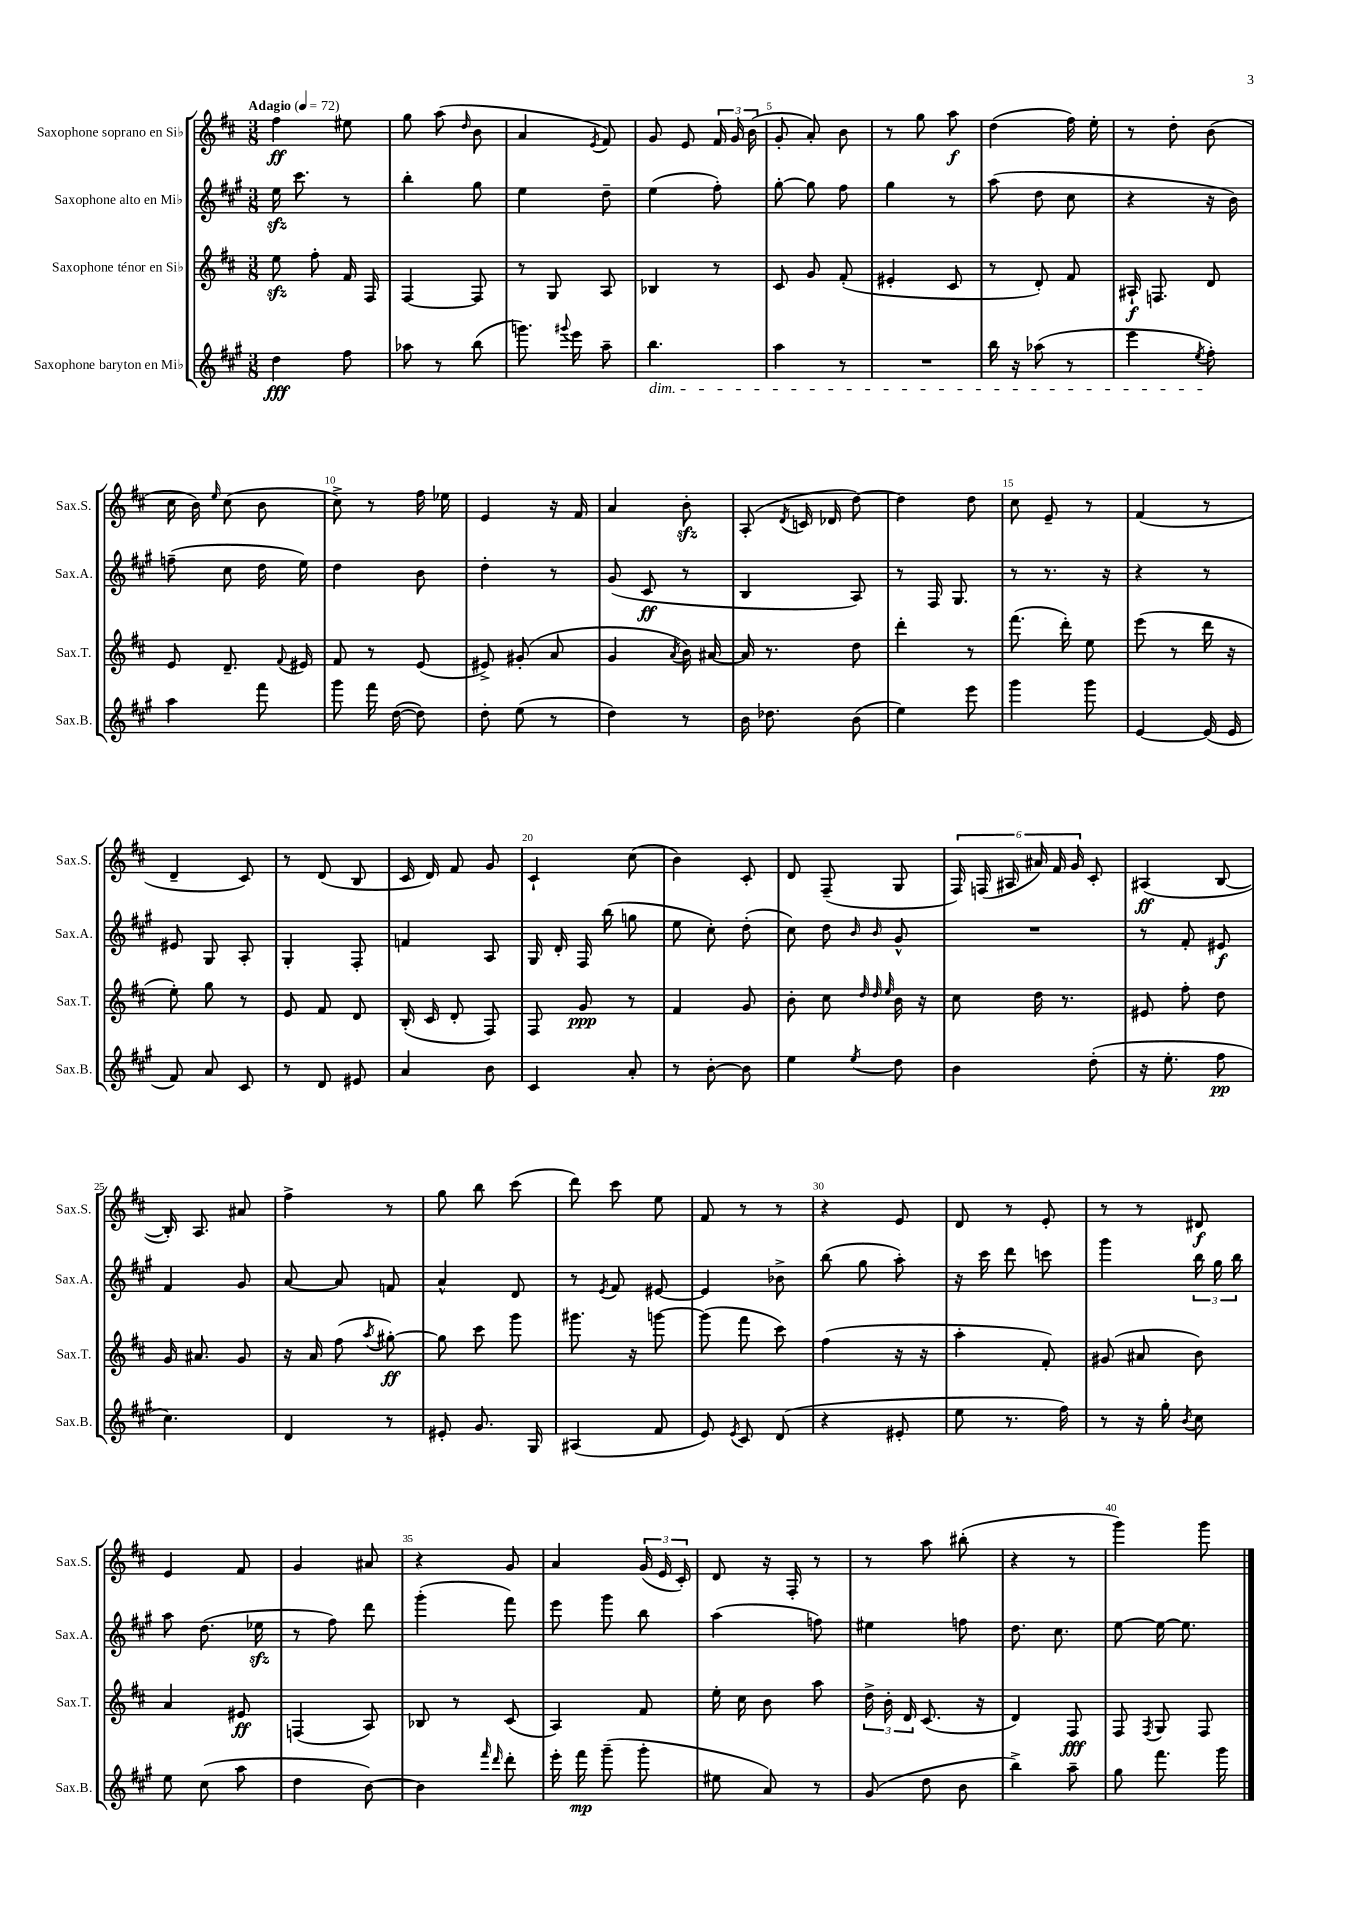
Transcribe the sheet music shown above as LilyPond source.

<<
\new StaffGroup <<
\new Staff = "s0" \with { instrumentName = "Saxophone soprano en Sib" shortInstrumentName = "Sax.S." } {
    \clef treble \key d \major \numericTimeSignature \time 3/8 \tempo "Adagio" 4 = 72
    \autoBeamOff fis''4\ff eis''8 |
    g''8 a''8( \grace { d''16 } b'8 |
    a'4 \acciaccatura { e'8 } fis'8) |
    g'8 e'8 \tuplet 3/2 { fis'16 g'16 b'16( } |
    g'8-. a'8-.) b'8 |
    r8 g''8 a''8\f |
    d''4( fis''16) e''16-. |
    r8 d''8-. b'8( |
    cis''16 b'16) \grace { e''16 } cis''8( b'8 |
    cis''8->) r8 fis''16 ees''16 |
    e'4 r16 fis'16 |
    a'4 b'8-.\sfz |
    a8-.( \acciaccatura { d'8 } c'16 des'16 d''8~) |
    d''4 d''8 |
    cis''8 e'8-- r8 |
    fis'4( r8 |
    d'4-- cis'8) |
    r8 d'8( b8 |
    cis'16 d'16) fis'8 g'8 |
    cis'4-! cis''8( |
    b'4) cis'8-. |
    d'8 fis8--( g8 |
    \tuplet 6/4 { fis16) f16( ais16 ais'16) fis'16 g'16 } cis'8-. |
    ais4\ff( b8~ |
    b16-.) a8. ais'8 |
    fis''4-> r8 |
    g''8 b''8 cis'''8( |
    d'''8) cis'''8 e''8 |
    fis'8 r8 r8 |
    r4 e'8 |
    d'8 r8 e'8-. |
    r8 r8 dis'8\f |
    e'4 fis'8 |
    g'4 ais'8 |
    r4 g'8 |
    a'4 \tuplet 3/2 { g'16( e'16 cis'16-.) } |
    d'8 r16 fis16-. r8 |
    r8 a''8 bis''8-.( |
    r4 r8 |
    g'''4) g'''8 \bar "|." |
}
\new Staff = "s1" \with { instrumentName = "Saxophone alto en Mib" shortInstrumentName = "Sax.A." } {
    \clef treble \key a \major \numericTimeSignature \time 3/8
    \autoBeamOff e''16\sfz cis'''8. r8 |
    b''4-. gis''8 |
    e''4 d''8-- |
    e''4( fis''8-.) |
    gis''8~-. gis''8 fis''8 |
    gis''4 r8 |
    a''8( d''8 cis''8 |
    r4 r16 b'16) |
    f''8--( cis''8 d''16 e''16) |
    d''4 b'8 |
    d''4-. r8 |
    gis'8( cis'8\ff r8 |
    b4 a8) |
    r8 fis16 gis8. |
    r8 r8. r16 |
    r4 r8 |
    eis'8 gis8 a8-. |
    gis4-. fis8-. |
    f'4 a8 |
    gis16 d'16-. fis16 b''16( g''8 |
    e''8 cis''8-.) d''8-.( |
    cis''8) d''8 \grace { b'16 b'16 } gis'8-^ |
    R4. |
    r8 fis'8-. eis'8\f |
    fis'4 gis'8 |
    a'8~ a'8 f'8 |
    a'4-^ d'8 |
    r8 \acciaccatura { e'8 } fis'8 eis'8~ |
    eis'4 bes'8-> |
    b''8( gis''8 a''8-.) |
    r16 cis'''16 d'''8 c'''8 |
    gis'''4 \tuplet 3/2 { b''16 gis''16 b''16 } |
    a''8 d''8.( ees''16\sfz |
    r8 fis''8) d'''8 |
    gis'''4-.( fis'''8) |
    e'''8 gis'''8 b''8 |
    a''4( f''8) |
    eis''4 f''8 |
    d''8. cis''8. |
    e''8~ e''16~ e''8. \bar "|." |
}
\new Staff = "s2" \with { instrumentName = "Saxophone ténor en Sib" shortInstrumentName = "Sax.T." } {
    \clef treble \key d \major \numericTimeSignature \time 3/8
    \autoBeamOff e''8\sfz fis''8-. fis'16 fis16 |
    fis4~ fis8 |
    r8 g8 a8 |
    bes4 r8 |
    cis'8 g'8 fis'8-.( |
    eis'4-. cis'8 |
    r8 d'8-.) fis'8 |
    ais16-!\f f8. d'8 |
    e'8 d'8.-- \appoggiatura { fis'8 } eis'16 |
    fis'8 r8 e'8( |
    eis'8->) gis'8-.( a'8 |
    g'4 \acciaccatura { a'8 } b'16) ais'16~ |
    ais'16 r8. d''8 |
    d'''4-. r8 |
    fis'''8.( d'''16-.) e''8 |
    e'''8( r8 d'''16 r16 |
    e''8-.) g''8 r8 |
    e'8 fis'8 d'8 |
    b16-.( cis'16 d'8-. fis8) |
    fis8 g'8\ppp r8 |
    fis'4 g'8 |
    b'8-. cis''8 \grace { d''32 d''32 e''32 } b'16 r16 |
    cis''8 d''16 r8. |
    eis'8 fis''8-. d''8 |
    g'16 ais'8. g'8 |
    r16 a'16 fis''8( \acciaccatura { a''8 } gis''8~-.\ff) |
    gis''8 cis'''8 g'''8 |
    gis'''8. r16 g'''8~ |
    g'''8( fis'''8 cis'''8) |
    fis''4( r16 r16 |
    a''4-. fis'8-.) |
    gis'8( ais'8 b'8) |
    a'4 eis'8\ff |
    f4( a8) |
    bes8 r8 cis'8( |
    a4) fis'8 |
    e''16-. cis''16 b'8 a''8 |
    \tuplet 3/2 { d''16-> b'16-. d'16 } cis'8.( r16 |
    d'4) fis8\fff |
    fis8 \acciaccatura { fis8 } g8 fis8 \bar "|." |
}
\new Staff = "s3" \with { instrumentName = "Saxophone baryton en Mib" shortInstrumentName = "Sax.B." } {
    \clef treble \key a \major \numericTimeSignature \time 3/8
    \autoBeamOff d''4\fff fis''8 |
    aes''8 r8 b''8( |
    g'''8.) \appoggiatura { gis'''8 } e'''16 a''8-- |
    b''4.\dim |
    a''4 r8 |
    R4. |
    b''16 r16 aes''8( r8 |
    e'''4 \acciaccatura { e''8 } fis''8-.\!) |
    a''4 fis'''8 |
    gis'''8 fis'''16 d''16~( d''8) |
    d''8-. e''8( r8 |
    d''4) r8 |
    b'16 des''8. b'8( |
    e''4) e'''8 |
    gis'''4 gis'''8 |
    e'4~ e'16( e'16 |
    fis'8) a'8 cis'8 |
    r8 d'8 eis'8 |
    a'4 b'8 |
    cis'4 a'8-. |
    r8 b'8~-. b'8 |
    e''4 \acciaccatura { e''8 } d''8 |
    b'4 d''8-.( |
    r16 e''8.-. fis''8\pp |
    cis''4.) |
    d'4 r8 |
    eis'8-. gis'8. gis16 |
    ais4( fis'8 |
    e'8) \acciaccatura { e'8 } cis'8 d'8( |
    r4 eis'8-. |
    e''8 r8. fis''16) |
    r8 r16 gis''16-. \acciaccatura { b'8 } cis''8 |
    e''8 cis''8( a''8 |
    d''4 b'8~) |
    b'4 \grace { fis'''16 d'''16 } d'''8-. |
    e'''16-. fis'''16\mp gis'''8--( gis'''8-. |
    eis''8 a'8) r8 |
    gis'8( d''8 b'8 |
    b''4->) a''8-- |
    gis''8 fis'''8. gis'''16 \bar "|." |
}
>>
>>
\layout { \context { \Score \override BarNumber.break-visibility = ##(#f #t #t) barNumberVisibility = #(every-nth-bar-number-visible 5) } }
